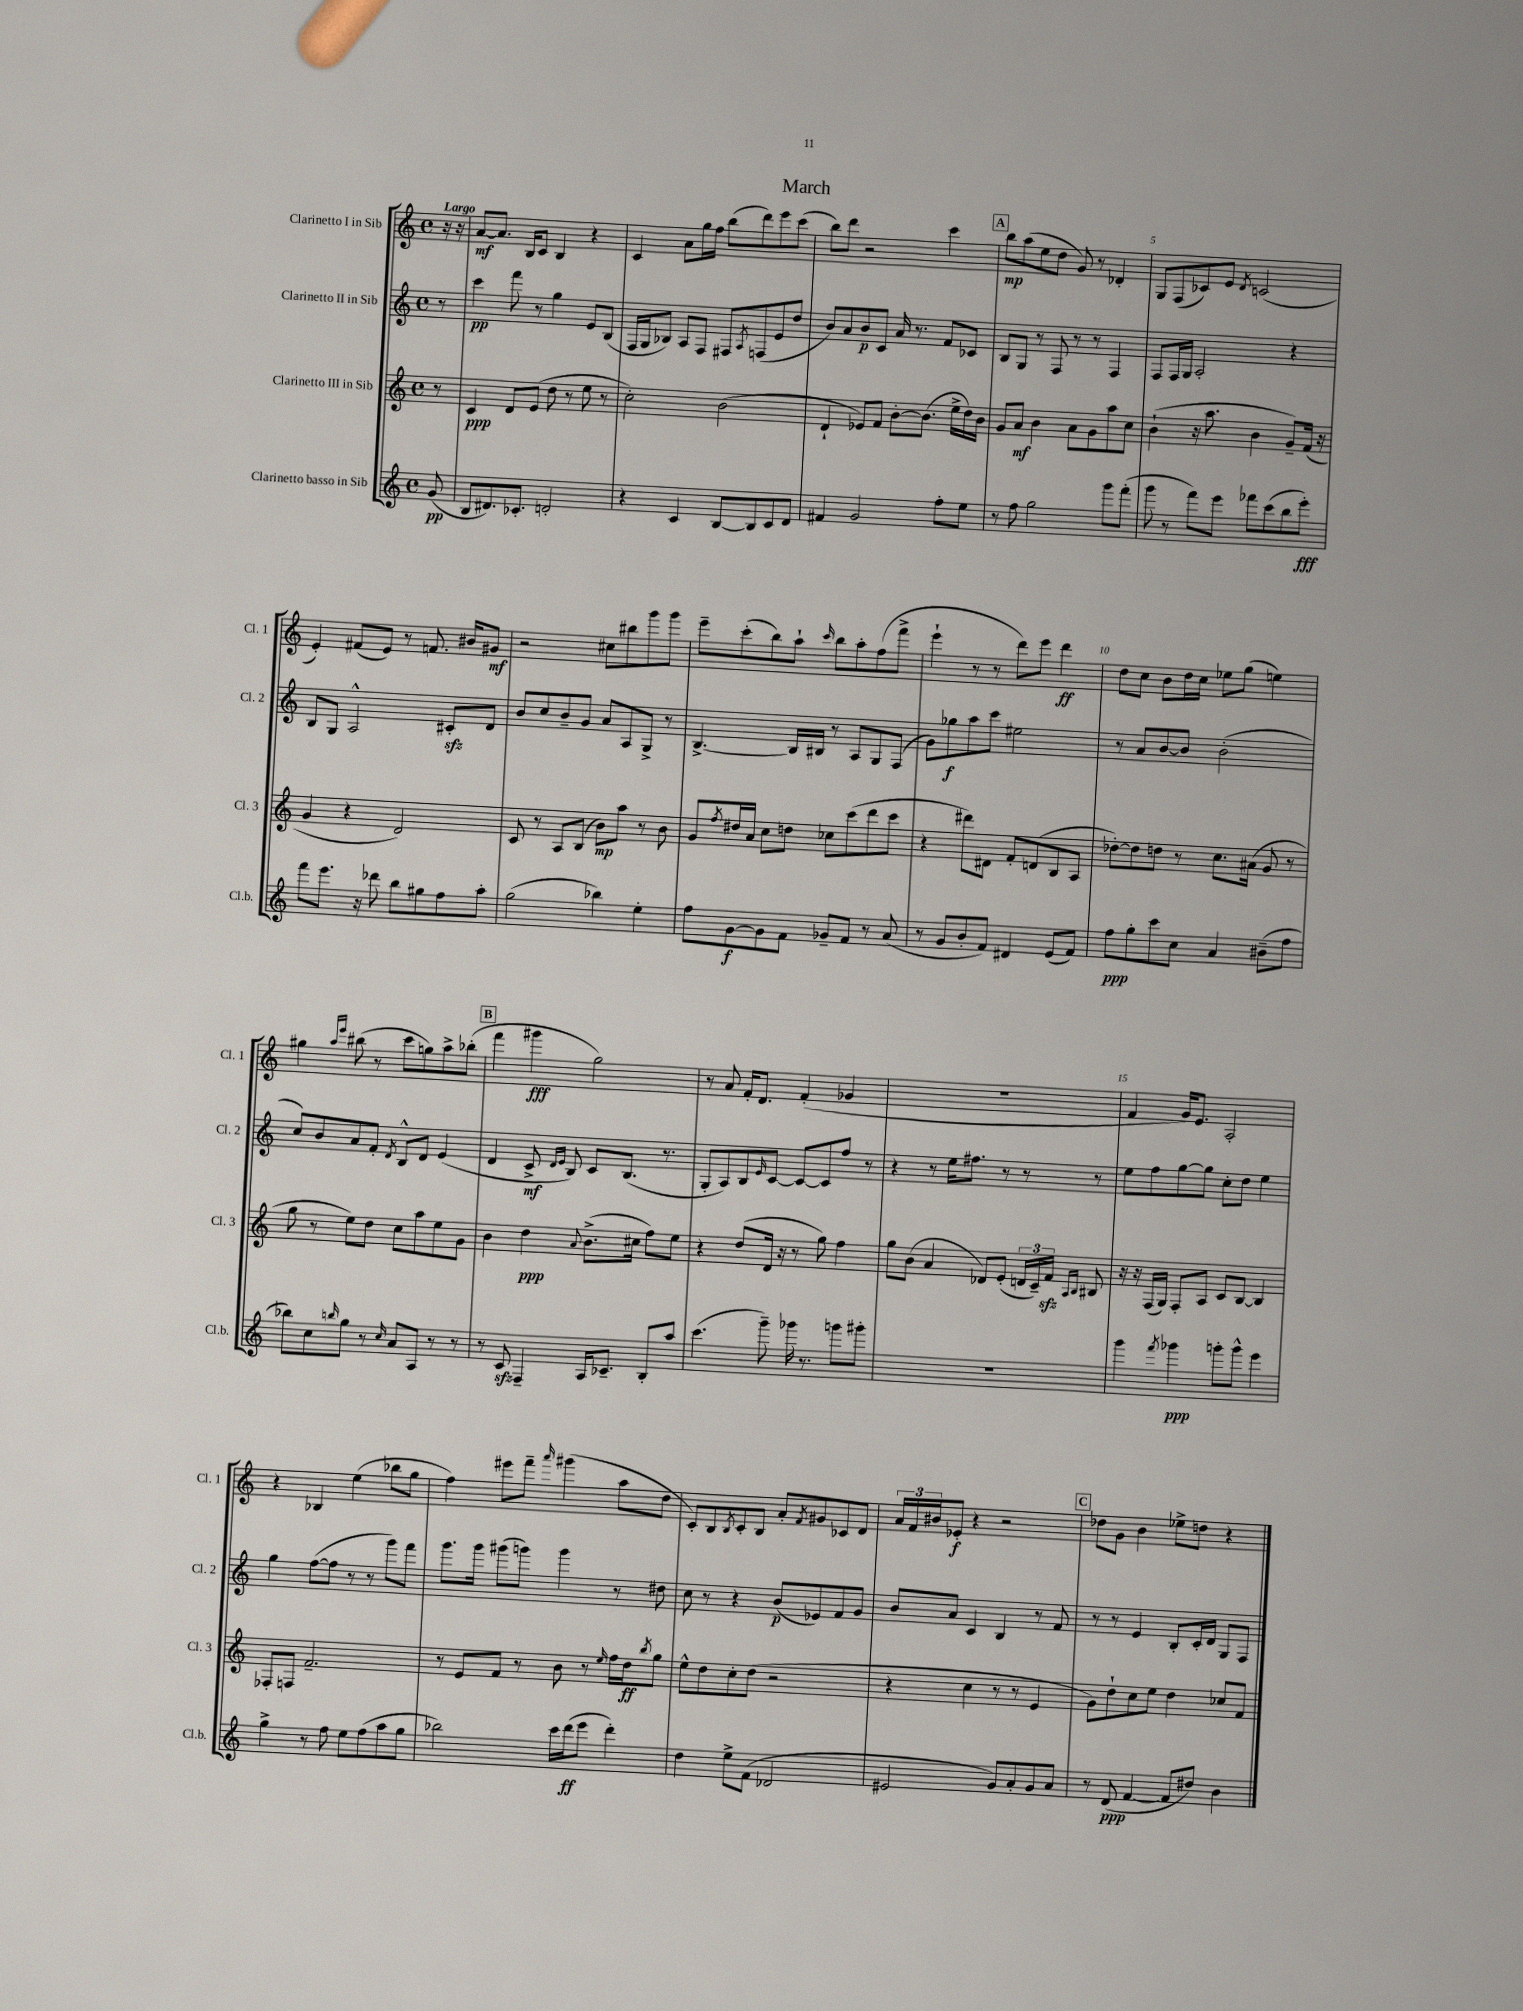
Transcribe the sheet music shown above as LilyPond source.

\header { title = "March" }
<<
\new StaffGroup <<
\new Staff = "s0" \with { instrumentName = "Clarinetto I in Sib" shortInstrumentName = "Cl. 1" } {
    \clef treble \key c \major \defaultTimeSignature \time 4/4 \partial 8 \tempo "Largo"
    r16 r16 |
    a'8~\mf a'8. b16 c'8 b4 r4 |
    c'4 a'8 g''16 f''16 b''8( d'''8) e'''8 c'''8( |
    b''8) d'''8 r2 c'''4 |
    \mark \markup { \box "A" } b''8\mp a''8( e''8 d''8 g'8) r8 des'4-. |
    g8 f8( ces'8) e'8 \acciaccatura { d'8 } c'2( |
    e'4-.) fis'8( e'8) r8 f'8. bis'16 gis'8\mf |
    r2 cis''8 bis''8 g'''8 g'''8 |
    e'''8-- c'''8-.( b''8) a''8-! \grace { c'''16 } b''8 a''8-. f''8( f'''8-> |
    e'''4-! r8 r8 d'''8) e'''8 d'''4\ff |
    d''8 c''8 b'8 d''16 c''16 ees''8 g''8( e''4) |
    gis''4 \grace { a''16 e'''16 } bis''8( r8 c'''8 g''8) a''8-> bes''8-.( |
    \mark \markup { \box "B" } f'''4 gis'''4\fff g''2) |
    r8 a'8 f'16-. d'8. f'4-.( ges'4 |
    R1 |
    f'4 g'16) e'8. a2-. |
    r4 bes4 e''4( bes''8 g''8 |
    f''4) eis'''8 f'''8-- \grace { a'''16 } gis'''4( a''8 d''8 |
    c'8-.) b8 \acciaccatura { b8 } c'8-. b8 a'8-. \acciaccatura { f'8 } gis'8 ces'8 d'8 |
    \tuplet 3/2 { a'16 f'16 bis'16 } ees'8-.\f r4 r2 |
    \mark \markup { \box "C" } des''8 g'8 b'4 ees''8-> d''8 r4 \bar "|." |
}
\new Staff = "s1" \with { instrumentName = "Clarinetto II in Sib" shortInstrumentName = "Cl. 2" } {
    \clef treble \key c \major \defaultTimeSignature \time 4/4 \partial 8
    r8 |
    c'''4\pp f'''8 r8 g''4 e'8 b8( |
    f16 g16 bes8) a8 f8 fis8 \acciaccatura { a8 } f8( e'8 d''8 |
    b'8) a'8 b'8\p c'8 a'16 r8. f'8 ces'8 |
    \mark \markup { \box "A" } b8 g8 r8 f8 r8 r8 f4 |
    f8 f16 g16 a2-. r4 |
    b8 g8 a2-^ cis'8-.\sfz d'8 |
    b'8 c''8 b'8-- g'8 a'8 a8 g8-> r8 |
    b4.~-> b16 bis16 r8 a8 g8 f8( |
    g'8) ges''8\f a''8 c'''8 eis''2 |
    r8 a'8 b'8~ b'8 b'2-.( |
    c''8) b'8 a'8 f'8-. \acciaccatura { d'8 } b8-^ d'8 e'4( |
    \mark \markup { \box "B" } d'4 c'8->\mf \grace { d'16 e'16 } b8) c'8 b8.( r8. |
    g8-. a8) b8 \grace { e'16 } c'8~ c'8~ c'8 f''8 r8 |
    r4 r8 e''16 fis''8. r8 r8 r8 |
    e''8 f''8 g''8~ g''8 c''8-. d''8 e''4 |
    g''4 f''8~( f''8 r8 r8 g'''8) f'''8 |
    g'''8. g'''16 gis'''8( g'''8) g'''4 r8 dis''8 |
    c''8 r8 r4 b'8\p( ees'8) f'8 g'8 |
    b'8 a'8 c'4 b4 r8 f'8 |
    \mark \markup { \box "C" } r8 r8 e'4 b8-. c'16-. d'16 g8 f8 \bar "|." |
}
\new Staff = "s2" \with { instrumentName = "Clarinetto III in Sib" shortInstrumentName = "Cl. 3" } {
    \clef treble \key c \major \defaultTimeSignature \time 4/4 \partial 8
    r8 |
    c'4\ppp d'8 e'8( d''8 r8 e''8 r8 |
    c''2-.) b'2( |
    d'4-! ees'8) f'8 b'8~-. b'8.( e''16-> d''16) b'16 |
    \mark \markup { \box "A" } g'8 a'8\mf b'4 a'8 g'8 a''8 c''8 |
    b'4-!( r16 a''8. b'4 g'8--) f'16( r16 |
    g'4 r4 d'2) |
    c'8 r8 a8 b8( b'8\mp) a''8 r8 b'8 |
    g'8 \acciaccatura { f''8 } dis''16 a'16 c''8 d''8 ces''8 c'''8( d'''8 c'''8 |
    r4 dis'''8) dis'8 f'8-. d'8( b8 a8 |
    des''8~-.) des''8 d''8 r8 c''8. ais'16( g'8 r8 |
    g''8 r8 e''8) d''8 c''8 a''8 e''8 g'8 |
    \mark \markup { \box "B" } b'4 d''4\ppp \appoggiatura { a'8 } b'8.->( cis''16 f''8) e''8 |
    r4 d''8( d'16 r16 r8 g''8) f''4 |
    g''8 b'8( a'4 des'8) e'8-.( \tuplet 3/2 { d'16 c'16--) f'16\sfz } \grace { a16 b16 } bis8 |
    r16 r16 f16( g16) f8-. a8 c'8 b8~ b4 |
    fes8-. f8 f'2.-- |
    r8 e'8 f'8 r8 b'8 r8 \grace { e''16 } f''16 d''16\ff \acciaccatura { b''8 } g''8 |
    e''8-^ d''8 c''8-. d''8( r2 |
    r4 c''4 r8 r8 e'4 |
    \mark \markup { \box "C" } g'8) d''8-! c''8 e''8 d''4 ces''8 f'8 \bar "|." |
}
\new Staff = "s3" \with { instrumentName = "Clarinetto basso in Sib" shortInstrumentName = "Cl.b." } {
    \clef treble \key c \major \defaultTimeSignature \time 4/4 \partial 8
    g'8\pp( |
    b8 dis'8.) ces'8.-. d'2-. |
    r4 c'4 b8~ b8 c'8 d'8 |
    fis'4 g'2 f''8-. e''8 |
    \mark \markup { \box "A" } r8 f''8 g''2 g'''8 f'''8-.( |
    g'''8 r8 f'''8) e'''8 fes'''8 c'''8( b''8 e'''8-.\fff) |
    f'''8 e'''8. r16 des'''8 b''8 gis''8 f''8 a''8-. |
    g''2( bes''4) e''4-. |
    f''8 g'8~\f g'8 f'8 ges'8-- f'8 r8 a'8( |
    r8 g'8 b'8-. f'8) dis'4 e'8( f'8) |
    f''8\ppp g''8-. c'''8 c''8 a'4 bis'8--( f''8 |
    bes''8) c''8 \grace { b''16 } g''8 r8 \grace { c''16 } a'8 a8 r8 r8 |
    \mark \markup { \box "B" } r8 c'8\sfz f4-- a16 ces'8.-- b8-. a''8 |
    c'''4.( g'''8--) ges'''16 r8. g'''8 gis'''8-. |
    R1 |
    g'''4 \acciaccatura { f'''8 } ges'''4\ppp g'''8-. g'''8-^ e'''4 |
    g''4-> r8 f''8 e''8 f''8( a''8 g''8 |
    bes''2) c'''16 d'''16\ff( e'''8 d'''4-.) |
    d''4 e''8-> f'8( des'2 |
    eis'2 g'8) a'8-. g'8 a'8 |
    \mark \markup { \box "C" } r8 d'8\ppp( f'4~ f'8 dis''8) b'4 \bar "|." |
}
>>
>>
\layout { \context { \Score \override BarNumber.break-visibility = ##(#f #t #t) barNumberVisibility = #(every-nth-bar-number-visible 5) } }
